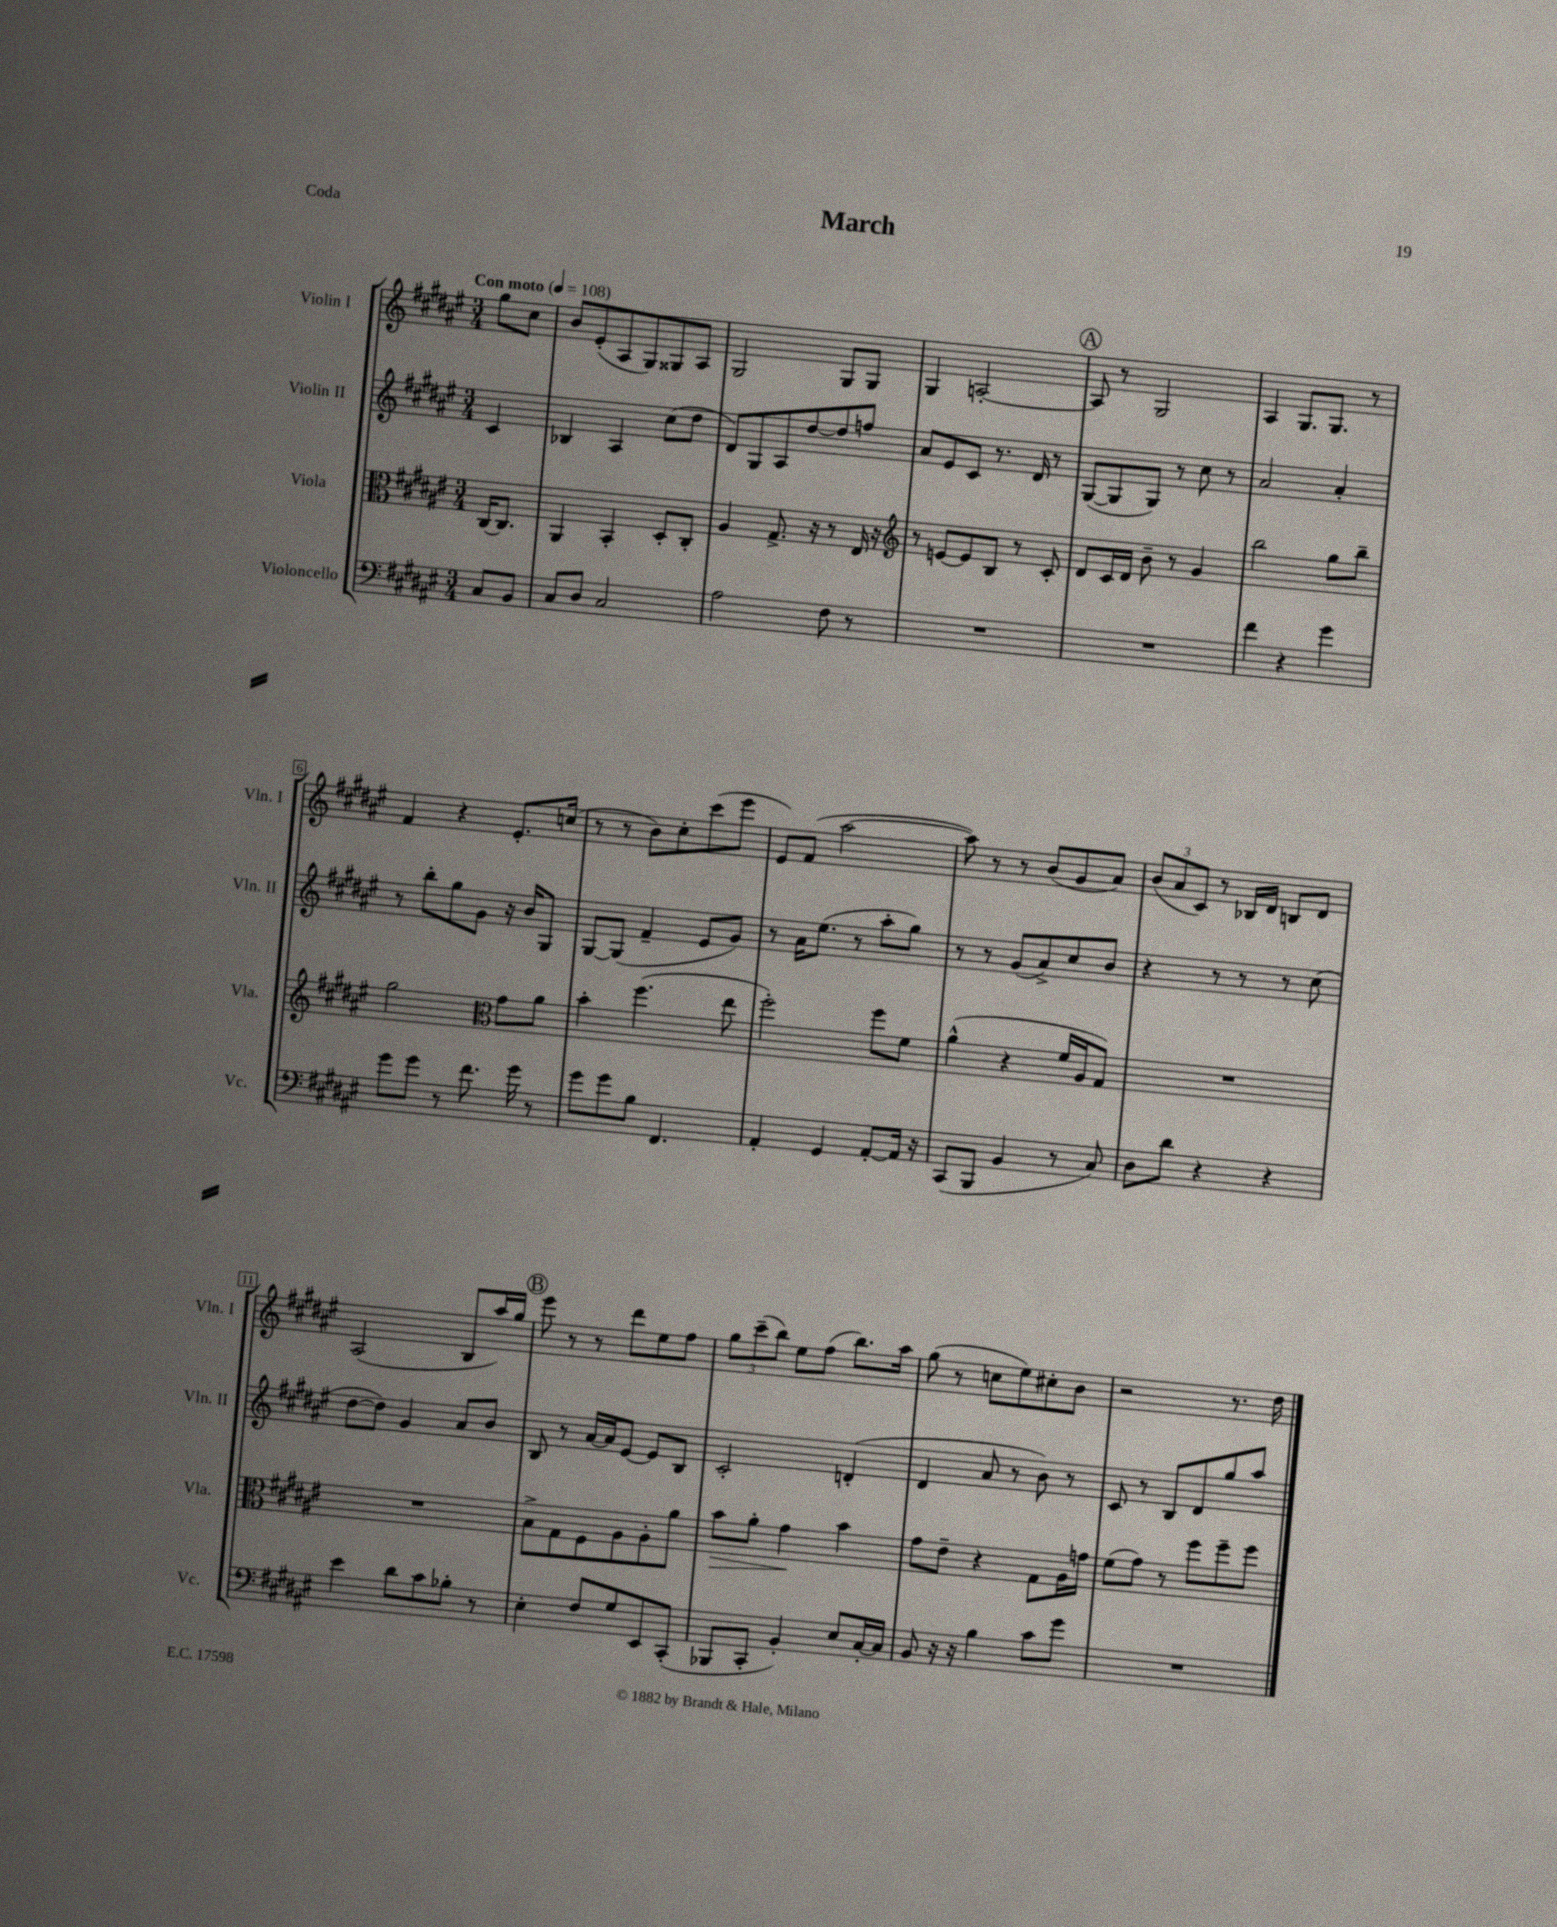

**kern	**kern	**dynam	**kern	**kern
*part4	*part3	*part3	*part2	*part1
*staff4	*staff3	*staff3	*staff2	*staff1
*I"Violoncello	*I"Viola	*	*I"Violin II	*I"Violin I
*I'Vc.	*I'Vla.	*	*I'Vln. II	*I'Vln. I
*clefF4	*clefC3	*	*clefG2	*clefG2
*k[f#c#g#d#a#e#]	*k[f#c#g#d#a#e#]	*	*k[f#c#g#d#a#e#]	*k[f#c#g#d#a#e#]
*M3/4	*M3/4	*	*M3/4	*M3/4
*MM108	*MM108	*	*MM108	*MM108
=	=	=	=	=
!	!	!	!	!LO:TX:a:B:t=Con moto
8C#/L	[16C#/KL	.	4c#/	8gg#\L
.	8.C#/J]	.	.	.
8BB/J	.	.	.	8cc#\J
=1	=1	=1	=1	=1
8C#/L	4AA#/	.	4B-X/	8b/L
8D#/J	.	.	.	(8e#'/
2C#/	4BB'/	.	4A#/	8A#/
.	.	.	.	8G#/)
.	8D#'/L	.	(8cc#\L	8G##X/
.	8C#'/J	.	8dd#\J	8A#/J
=2	=2	=2	=2	=2
2A#\	4A#/	.	8d#/L)	2G#/
.	.	.	8G#/	.
.	8.G#^/	.	8A#/	.
.	.	.	[8dd#/	.
.	16r	.	.	.
8F#\	8r	.	8dd#/]	8G#/L
8r	16E#/	.	8ffn/J	8G#/J
.	16r	.	.	.
=3	=3	=3	=3	=3
*	*clefG2	*	*	*
2.r	8r	.	8a#/L	4G#/
.	[8en/L	.	8e#/	.
.	8e/]	.	8c#/J	[2An'/
.	8B/J	.	8.r	.
.	8r	.	.	.
.	.	.	16d#/	.
.	8c#'/	.	8r	.
!!LO:REH:place=s1:t=A
=4	=4	=4	=4	=4
2.r	8d#/L	.	([8G#/L	8A/]
.	16c#/L	.	8G#/]	8r
.	16d#/JJ	.	.	.
.	8b~\	.	8G#/J)	2G#/
.	8r	.	8r	.
.	4g#/	.	8cc#\	.
.	.	.	8r	.
=5	=5	=5	=5	=5
4f#\	2bb\	.	2a#/	4A#/
4r	.	.	.	8.G#/L
.	.	.	.	8.G#/J
4g#\	8gg#\L	.	4a#'/	.
.	8bb~\J	.	.	8r
!!LO:LB:g=z
=6	=6	=6	=6	=6
8g#\L	2gg#\	.	8r	4f#/
8g#\J	.	.	8bb'\L	.
8r	.	.	8gg#\	4r
8.f#\	.	.	8g#\J	.
*	*clefC3	*	*	*
.	8g#\L	.	16r	8.e#'/L
16g#\	.	.	16b/KL	.
8r	8a#\J	.	8G#/J	.
.	.	.	.	(16ccn/Jk
=7	=7	=7	=7	=7
8g#\L	4b'\	.	[8G#/L	8r
8g#\	.	.	(8G#/J]	8r
8B\J	(4.ff#\	.	4f#~/	8b\L)
4.FF#/	.	.	.	8cc#'\
.	.	.	8e#/L	(8ccc#\
.	8ee#\	.	8g#/J)	8eee#\J
=8	=8	=8	=8	=8
4AA#'/	2ff#'\)	.	8r	8e#/L)
.	.	.	16a#\KL	(8f#/J
.	.	.	(8.ee#\J	.
4GG#/	.	.	.	[2aa#\
.	.	.	8r	.
[8AA#'/L	8ff#\L	.	8aa#'\L	.
16AA#/Jk]	8f#\J	.	8gg#\J)	.
16r	.	.	.	.
=9	=9	=9	=9	=9
(8CC#/L	(4a#^^\	.	8r	8aa#\])
8BBB/J	.	.	8r	8r
4BB/	4r	.	(8g#/L	8r
.	.	.	8a#^/)	(8b/L
8r	16f#/LL	.	8cc#/	8g#/
.	16A#/J	.	.	.
8C#/)	8G#/J)	.	8b/J	8a#/J)
=10	=10	=10	=10	=10
8D#\L	2.r	.	4r	(12b/L
.	.	.	.	12a#/
8d#\J	.	.	.	.
.	.	.	.	12c#/J)
4r	.	.	8r	8r
.	.	.	8r	16B-X/LL
.	.	.	.	16d#/JJ
4r	.	.	8r	8Bn/L
.	.	.	(8cc#\	8d#/J
!!LO:LB:g=z
=11	=11	=11	=11	=11
4e#\	2.r	.	[8dd#\L	(2A#/
.	.	.	8dd#\J])	.
8d#\L	.	.	4g#/	.
8c#\	.	.	.	.
8B-X'\J	.	.	8a#/L	8B/L
8r	.	.	8b/J	16aa#/L)
.	.	.	.	16gg#/JJ
!!LO:REH:place=s1:t=B
=12	=12	=12	=12	=12
4E#'\	8B^\L	.	8B/	8eee#\
.	8G#\	.	8r	8r
8F#/L	8F#\	.	[16a#/LL	8r
.	.	.	16a#/J]	.
8G#/	8A#\	.	[8e#/J	8ddd#\L
8EE#/	8A#'\	.	8e#/L]	8ee#\
(8CC#'/J	8a#\J	.	8B/J	8ff#\J
=13	=13	=13	=13	=13
!	!	!LO:HP:b	!	!
8BBB-X/L	8b\L	>	2c#'/	12gg#\L
.	.	.	.	(12ccc#~\
8CC#'/J	8a#'\J	.	.	.
.	.	.	.	12bb\J)
4BB'/)	4g#\	.	.	8ee#\L
.	.	.	.	(8ff#\J
8E#/L	4b\	]	(4dn'/	8.bb\L)
[16C#'/L	.	.	.	.
16C#/JJ]	.	.	.	16aa#\Jk
=14	=14	=14	=14	=14
8BB/	8g#\L	.	4d#/	(8gg#\
16r	8e#~\J	.	.	8r
16r	.	.	.	.
4B\	4r	.	8a#/	8ccn\L
.	.	.	8r	8ee#\)
8c#\L	8G#\L	.	8b\)	8cc#X'\
8g#\J	16A#\L	.	8r	8b\J
.	16gn\JJ	.	.	.
=15	=15	=15	=15	=15
2.r	(8f#\L	.	8c#/	2r
.	8g#\J)	.	8r	.
.	8r	.	8B/L	.
.	8ff#\L	.	8d#/	.
.	8ff#~\	.	8gg#/	8.r
.	8ff#\J	.	8aa#/J	.
.	.	.	.	16dd#\
==	==	==	==	==
*-	*-	*-	*-	*-
